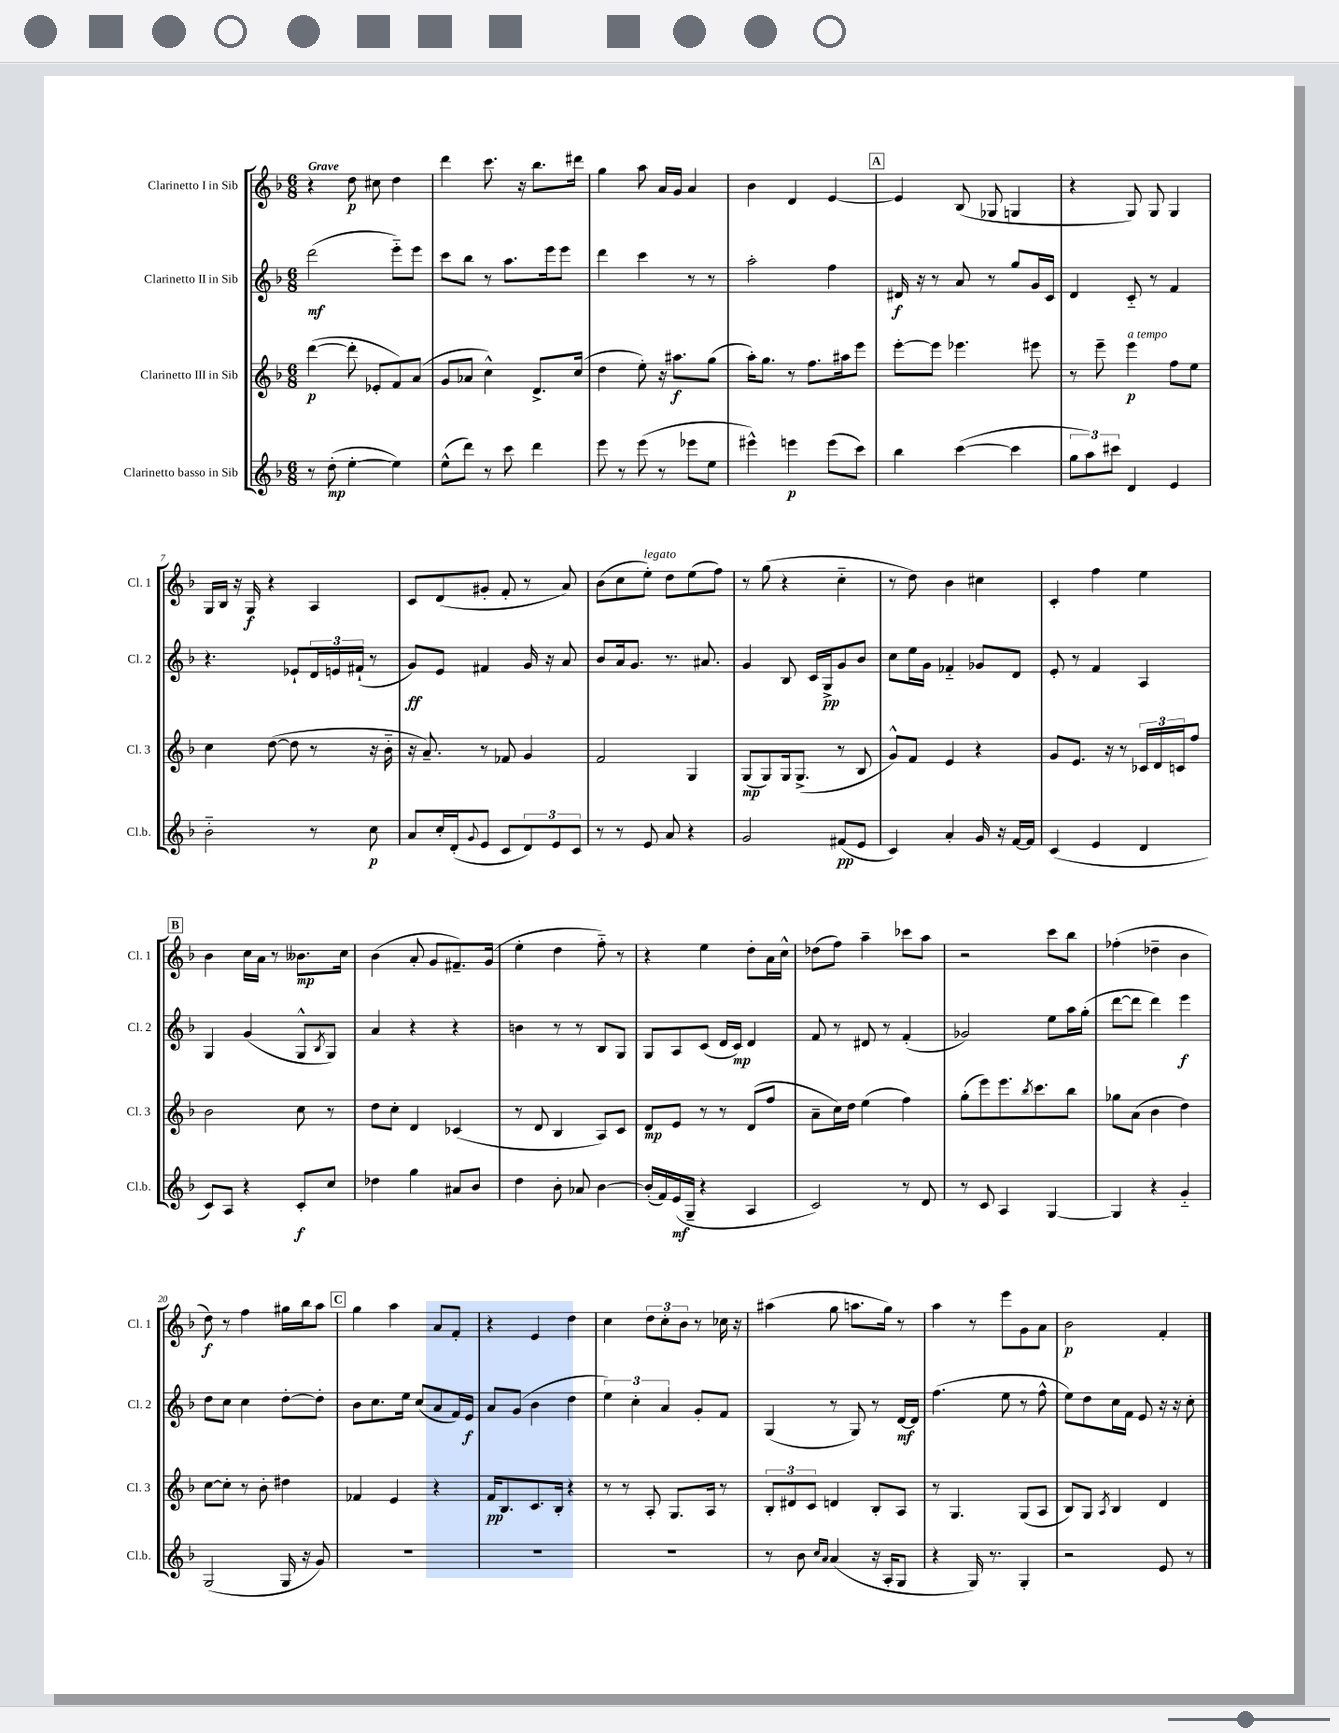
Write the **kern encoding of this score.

**kern	**dynam	**kern	**dynam	**kern	**dynam	**kern	**dynam
*part4	*part4	*part3	*part3	*part2	*part2	*part1	*part1
*staff4	*staff4	*staff3	*staff3	*staff2	*staff2	*staff1	*staff1
*I"Clarinetto basso in Sib	*	*I"Clarinetto III in Sib	*	*I"Clarinetto II in Sib	*	*I"Clarinetto I in Sib	*
*I'Cl.b.	*	*I'Cl. 3	*	*I'Cl. 2	*	*I'Cl. 1	*
*clefG2	*	*clefG2	*	*clefG2	*	*clefG2	*
*k[b-]	*	*k[b-]	*	*k[b-]	*	*k[b-]	*
*M6/8	*	*M6/8	*	*M6/8	*	*M6/8	*
=1	=1	=1	=1	=1	=1	=1	=1
!	!	!	!	!	!	!LO:TX:a:B:t=Grave	!
8r	.	([4ddd\	p	(2ddd\	mf	4r	.
(8dd'\	mp	.	.	.	.	.	.
[4ee'\	.	8ddd'\]	.	.	.	8dd\	p
.	.	8e-X'/L	.	.	.	8cc#X\	.
4ee\])	.	8f/)	.	8eee\L)	.	4dd\	.
.	.	(8a/J	.	8eee\J	.	.	.
=2	=2	=2	=2	=2	=2	=2	=2
(8ee^^\L	.	8g/L	.	8ccc\L	.	4ddd\	.
8ddd\J)	.	8a-X/J	.	8bb-\J	.	.	.
8r	.	4cc^^\)	.	8r	.	8.ccc\	.
8ccc\	.	.	.	8.aa\L	.	.	.
.	.	.	.	.	.	16r	.
4ddd\	.	8.d^/L	.	.	.	8.bb-\L	.
.	.	.	.	16eee\k	.	.	.
.	.	.	.	8eee\J	.	.	.
.	.	(16cc/Jk	.	.	.	16ddd#X\Jk	.
=3	=3	=3	=3	=3	=3	=3	=3
8eee\	.	4dd\	.	4ddd\	.	4gg\	.
8r	.	.	.	.	.	.	.
(8eee\	.	8ee'\)	.	4ccc\	.	8aa\	.
8r	.	16r	.	.	.	16a/LL	.
.	.	8.aa#X\L	f	.	.	16g/JJ	.
8eee-X\L	.	.	.	8r	.	4a/	.
8ee\J	.	(8gg\J	.	8r	.	.	.
=4	=4	=4	=4	=4	=4	=4	=4
4eee#X^^\)	.	16aa'\KL)	.	2aa'\	.	4b-\	.
.	.	8.gg\J	.	.	.	.	.
4eeen\	p	8r	.	.	.	4d/	.
.	.	8.ff\L	.	.	.	.	.
(8eee\L	.	.	.	4ff\	.	[4e/	.
.	.	16aa#X\k	.	.	.	.	.
8ccc\J)	.	8eee\J	.	.	.	.	.
!!LO:REH:place=s1:t=A
=5	=5	=5	=5	=5	=5	=5	=5
4bb-\	.	[8eee'\L	.	16d#X/	f	4e/]	.
.	.	.	.	16r	.	.	.
.	.	8eee\J]	.	8r	.	.	.
([4ccc\	.	4.eee-X\	.	8a/	.	(8B-/	.
.	.	.	.	8r	.	8G-X/	.
4ccc\]	.	.	.	8gg/L	.	4Gn/	.
.	.	8eee#X\	.	16g/L	.	.	.
.	.	.	.	16c/JJ	.	.	.
=6	=6	=6	=6	=6	=6	=6	=6
12gg\L	.	8r	.	4d/	.	4r	.
12aa\)	.	.	.	.	.	.	.
.	.	8eee~\	.	.	.	.	.
12ccc#X\J	.	.	.	.	.	.	.
!	!	!LO:TX:a:i:t=a tempo	!	!	!	!	!
4d/	.	4eee\	p	8c/	.	8G/)	.
.	.	.	.	8r	.	8G/	.
4e/	.	8ff\L	.	4f/	.	4G/	.
.	.	8ee\J	.	.	.	.	.
!!LO:LB:g=z
=7	=7	=7	=7	=7	=7	=7	=7
2b-\	.	4cc\	.	4.r	.	16G/LL	.
.	.	.	.	.	.	16B-/JJ	.
.	.	.	.	.	.	16r	.
.	.	.	.	.	.	16G/	f
.	.	([8dd\	.	.	.	4r	.
.	.	8dd\]	.	8e-X`/L	.	.	.
8r	.	8r	.	24d/L	.	4A/	.
.	.	.	.	24en/	.	.	.
.	.	.	.	(24f#X`/JJ	.	.	.
8cc\	p	16r	.	8r	.	.	.
.	.	16b-\	.	.	.	.	.
=8	=8	=8	=8	=8	=8	=8	=8
8a/L	.	16r	.	8g/L)	ff	8c/L	.
.	.	8.a~/)	.	.	.	.	.
16cc'/L	.	.	.	8e/J	.	(8d/	.
(16d'/J	.	.	.	.	.	.	.
8qqg/	.	.	.	.	.	.	.
8e/J	.	8r	.	4f#X/	.	8g#X'/J	.
8c/L	.	8f-X/	.	.	.	8f'/	.
12d/)	.	4g/	.	16g/	.	8r	.
.	.	.	.	16r	.	.	.
12e/	.	.	.	.	.	.	.
.	.	.	.	8a/	.	8a/)	.
12c/J	.	.	.	.	.	.	.
=9	=9	=9	=9	=9	=9	=9	=9
8r	.	2f/	.	8b-/L	.	(8b-\L	.
8r	.	.	.	16a/k	.	8cc\	.
.	.	.	.	8.g/J	.	.	.
!	!	!	!	!	!	!LO:TX:a:i:t=legato	!
8e/	.	.	.	.	.	8ee'\J)	.
8a/	.	.	.	8.r	.	8dd\L	.
4r	.	4G/	.	.	.	(8ee\	.
.	.	.	.	8.a#X/	.	.	.
.	.	.	.	.	.	8ff\J)	.
=10	=10	=10	=10	=10	=10	=10	=10
2g/	.	(8G/L	mp	4g/	.	8r	.
.	.	8G/)	.	.	.	(8gg\	.
.	.	16G/k	.	8B-/	.	4r	.
.	.	(8.G^/J	.	.	.	.	.
.	.	.	.	16c/LL	.	.	.
.	.	.	.	16G^/J	pp	.	.
(8f#X/L	pp	8r	.	8g/	.	4cc\	.
8e/J	.	8B-/	.	8b-/J	.	.	.
=11	=11	=11	=11	=11	=11	=11	=11
4c/)	.	8g^^/L)	.	8cc\L	.	8r	.
.	.	8f/J	.	16ee\L	.	8dd\)	.
.	.	.	.	16g\JJ	.	.	.
4a'/	.	4e/	.	4f-X/	.	4b-\	.
16g/	.	4r	.	8g-X/L	.	4cc#X\	.
16r	.	.	.	.	.	.	.
[16f/LL	.	.	.	8d/J	.	.	.
16f/JJ]	.	.	.	.	.	.	.
=12	=12	=12	=12	=12	=12	=12	=12
(4c/	.	8g/L	.	8e'/	.	4c'/	.
.	.	8.e/J	.	8r	.	.	.
4e/	.	.	.	4f/	.	4ff\	.
.	.	16r	.	.	.	.	.
.	.	8r	.	.	.	.	.
4d/	.	24c-X/LL	.	4A/	.	4ee\	.
.	.	24d/	.	.	.	.	.
.	.	24cn/J	.	.	.	.	.
.	.	8ff/J	.	.	.	.	.
!!LO:LB:g=z
!!LO:REH:place=s1:t=B
=13	=13	=13	=13	=13	=13	=13	=13
8c/L)	.	2b-\	.	4G/	.	4b-\	.
8A/J	.	.	.	.	.	.	.
4r	.	.	.	(4g/	.	16cc\LL	.
.	.	.	.	.	.	16a\JJ	.
.	.	.	.	.	.	8r	.
8c'/L	f	8cc\	.	8G^^/L	.	8.b--X\L	mp
.	.	.	.	8qB-/	.	.	.
8cc/J	.	8r	.	8G/J)	.	.	.
.	.	.	.	.	.	16cc\Jk	.
=14	=14	=14	=14	=14	=14	=14	=14
4dd-X\	.	8dd\L	.	4a/	.	(4b-\	.
.	.	8cc'\J	.	.	.	.	.
4gg\	.	4d/	.	4r	.	8a'/	.
.	.	.	.	.	.	8g/L	.
8a#X/L	.	(4c-X/	.	4r	.	8.f#X~/)	.
8b-/J	.	.	.	.	.	.	.
.	.	.	.	.	.	(16g/Jk	.
=15	=15	=15	=15	=15	=15	=15	=15
4dd\	.	8r	.	4bn\	.	4ee'\	.
.	.	8d/	.	.	.	.	.
8b-'\	.	4B-/	.	8r	.	4dd\	.
8a-X/	.	.	.	8r	.	.	.
[4b-\	.	8A/L)	.	8B-/L	.	8ff\)	.
.	.	8c/J	.	8G/J	.	8r	.
=16	=16	=16	=16	=16	=16	=16	=16
(16b-'/LL]	.	8d/L	mp	8G/L	.	4r	.
16f/)	.	.	.	.	.	.	.
(16e/	mf	8e/J	.	8A/	.	.	.
16G~/JJ	.	.	.	.	.	.	.
4r	.	8r	.	(8c/J	.	4ee\	.
.	.	8r	.	16d/LL	.	.	.
.	.	.	.	16c/JJ)	mp	.	.
4A/	.	(8d/L	.	4d/	.	8dd'\L	.
.	.	8ff/J	.	.	.	16a\L	.
.	.	.	.	.	.	16cc^^\JJ	.
=17	=17	=17	=17	=17	=17	=17	=17
2c/)	.	8a~\L	.	8f/	.	(8dd-X\L	.
.	.	16cc\L)	.	8r	.	8ff\J)	.
.	.	16dd\JJ	.	.	.	.	.
.	.	(4ee\	.	8d#X/	.	4aa~\	.
.	.	.	.	8r	.	.	.
8r	.	4ff\)	.	(4f'/	.	8ccc-X\L	.
8d/	.	.	.	.	.	8aa\J	.
=18	=18	=18	=18	=18	=18	=18	=18
8r	.	(8gg'\L	.	2g-X/)	.	2r	.
8c/	.	8eee\)	.	.	.	.	.
4A/	.	8.eee\	.	.	.	.	.
.	.	8qbb-/	.	.	.	.	.
.	.	8.ccc\	.	.	.	.	.
[4G/	.	.	.	8ee\L	.	8ccc\L	.
.	.	8bb-\J	.	16aa\L	.	8bb-\J	.
.	.	.	.	(16gg'\JJ	.	.	.
=19	=19	=19	=19	=19	=19	=19	=19
4G/]	.	8gg-X\L	.	[8ddd\L	.	(4ff-X'\	.
.	.	(8a\J	.	8ddd\J]	.	.	.
4r	.	4b-\	.	4ddd\)	.	4dd-X~\	.
4g/	.	4dd\)	.	4eee\	f	4b-\	.
!!LO:LB:g=z
=20	=20	=20	=20	=20	=20	=20	=20
(2G/	.	[8cc\L	.	8dd\L	.	8dd\)	f
.	.	8cc'\J]	.	8cc\J	.	8r	.
.	.	8r	.	4cc\	.	4ff\	.
.	.	8b-'\	.	.	.	.	.
16G/	.	4dd#X\	.	[8dd'\L	.	16gg#X\LL	.
16r	.	.	.	.	.	16bb-\J	.
8g/)	.	.	.	8dd'\J]	.	8aa\J	.
!!LO:REH:place=s1:t=C
=21	=21	=21	=21	=21	=21	=21	=21
2.r	.	4f-X/	.	8b-\L	.	4gg\	.
.	.	.	.	8.cc\	.	.	.
.	.	4e/	.	.	.	4aa\	.
.	.	.	.	16ee\Jk	.	.	.
.	.	.	.	(8cc/L	.	.	.
.	.	4r	.	8a/	.	8a/L	.
.	.	.	.	16f/L)	.	8f'/J	.
.	.	.	.	16e/JJ	f	.	.
=22	=22	=22	=22	=22	=22	=22	=22
2.r	.	16f/KL	pp	8a/L	.	4r	.
.	.	8.B-/	.	.	.	.	.
.	.	.	.	(8g/J	.	.	.
.	.	8.c/	.	4b-\	.	4e/	.
.	.	16B-'/Jk	.	.	.	.	.
.	.	4r	.	4dd\	.	4dd\	.
=23	=23	=23	=23	=23	=23	=23	=23
2.r	.	8r	.	6ee\)	.	4cc\	.
.	.	8r	.	.	.	.	.
.	.	.	.	6cc'\	.	.	.
.	.	8A'/	.	.	.	12dd\L	.
.	.	.	.	6a/	.	12cc'\	.
.	.	8.G/L	.	.	.	.	.
.	.	.	.	.	.	12b-\J	.
.	.	.	.	8g'/L	.	8r	.
.	.	16A/Jk	.	.	.	.	.
.	.	8r	.	8f/J	.	16cc-X\	.
.	.	.	.	.	.	16r	.
=24	=24	=24	=24	=24	=24	=24	=24
8r	.	12B-'/L	.	(4G/	.	(4aa#X\	.
.	.	12d#X/	.	.	.	.	.
8b-\	.	.	.	.	.	.	.
.	.	12c/J	.	.	.	.	.
16qqcc/LL	.	.	.	.	.	.	.
16qqa/JJ	.	.	.	.	.	.	.
(4a/	.	4dn/	.	8r	.	8gg\	.
.	.	.	.	8G/)	.	8.aan\L	.
16r	.	8B-'/L	.	8r	.	.	.
16A'/KL	.	.	.	.	.	16gg\Jk)	.
8G/J	.	8A/J	.	[16d/LL	mf	8r	.
.	.	.	.	16d/JJ]	.	.	.
=25	=25	=25	=25	=25	=25	=25	=25
4r	.	8r	.	(4.ff\	.	4aa\	.
.	.	4.G/	.	.	.	.	.
16G/)	.	.	.	.	.	8r	.
8.r	.	.	.	.	.	.	.
.	.	.	.	8ee\	.	8eee\L	.
4G'/	.	(8G/L	.	8r	.	8g\	.
.	.	8A/J	.	8ff^^\	.	8a\J	.
=26	=26	=26	=26	=26	=26	=26	=26
2r	.	8B-/L)	.	8ee\L)	.	2b-\	p
.	.	8G/J	.	8dd\	.	.	.
.	.	8qA/	.	.	.	.	.
.	.	4B-/	.	16cc\L	.	.	.
.	.	.	.	16f\JJ	.	.	.
.	.	.	.	8e/	.	.	.
8e/	.	4d/	.	16r	.	4f'/	.
.	.	.	.	16r	.	.	.
8r	.	.	.	8cc'\	.	.	.
==	==	==	==	==	==	==	==
*-	*-	*-	*-	*-	*-	*-	*-
